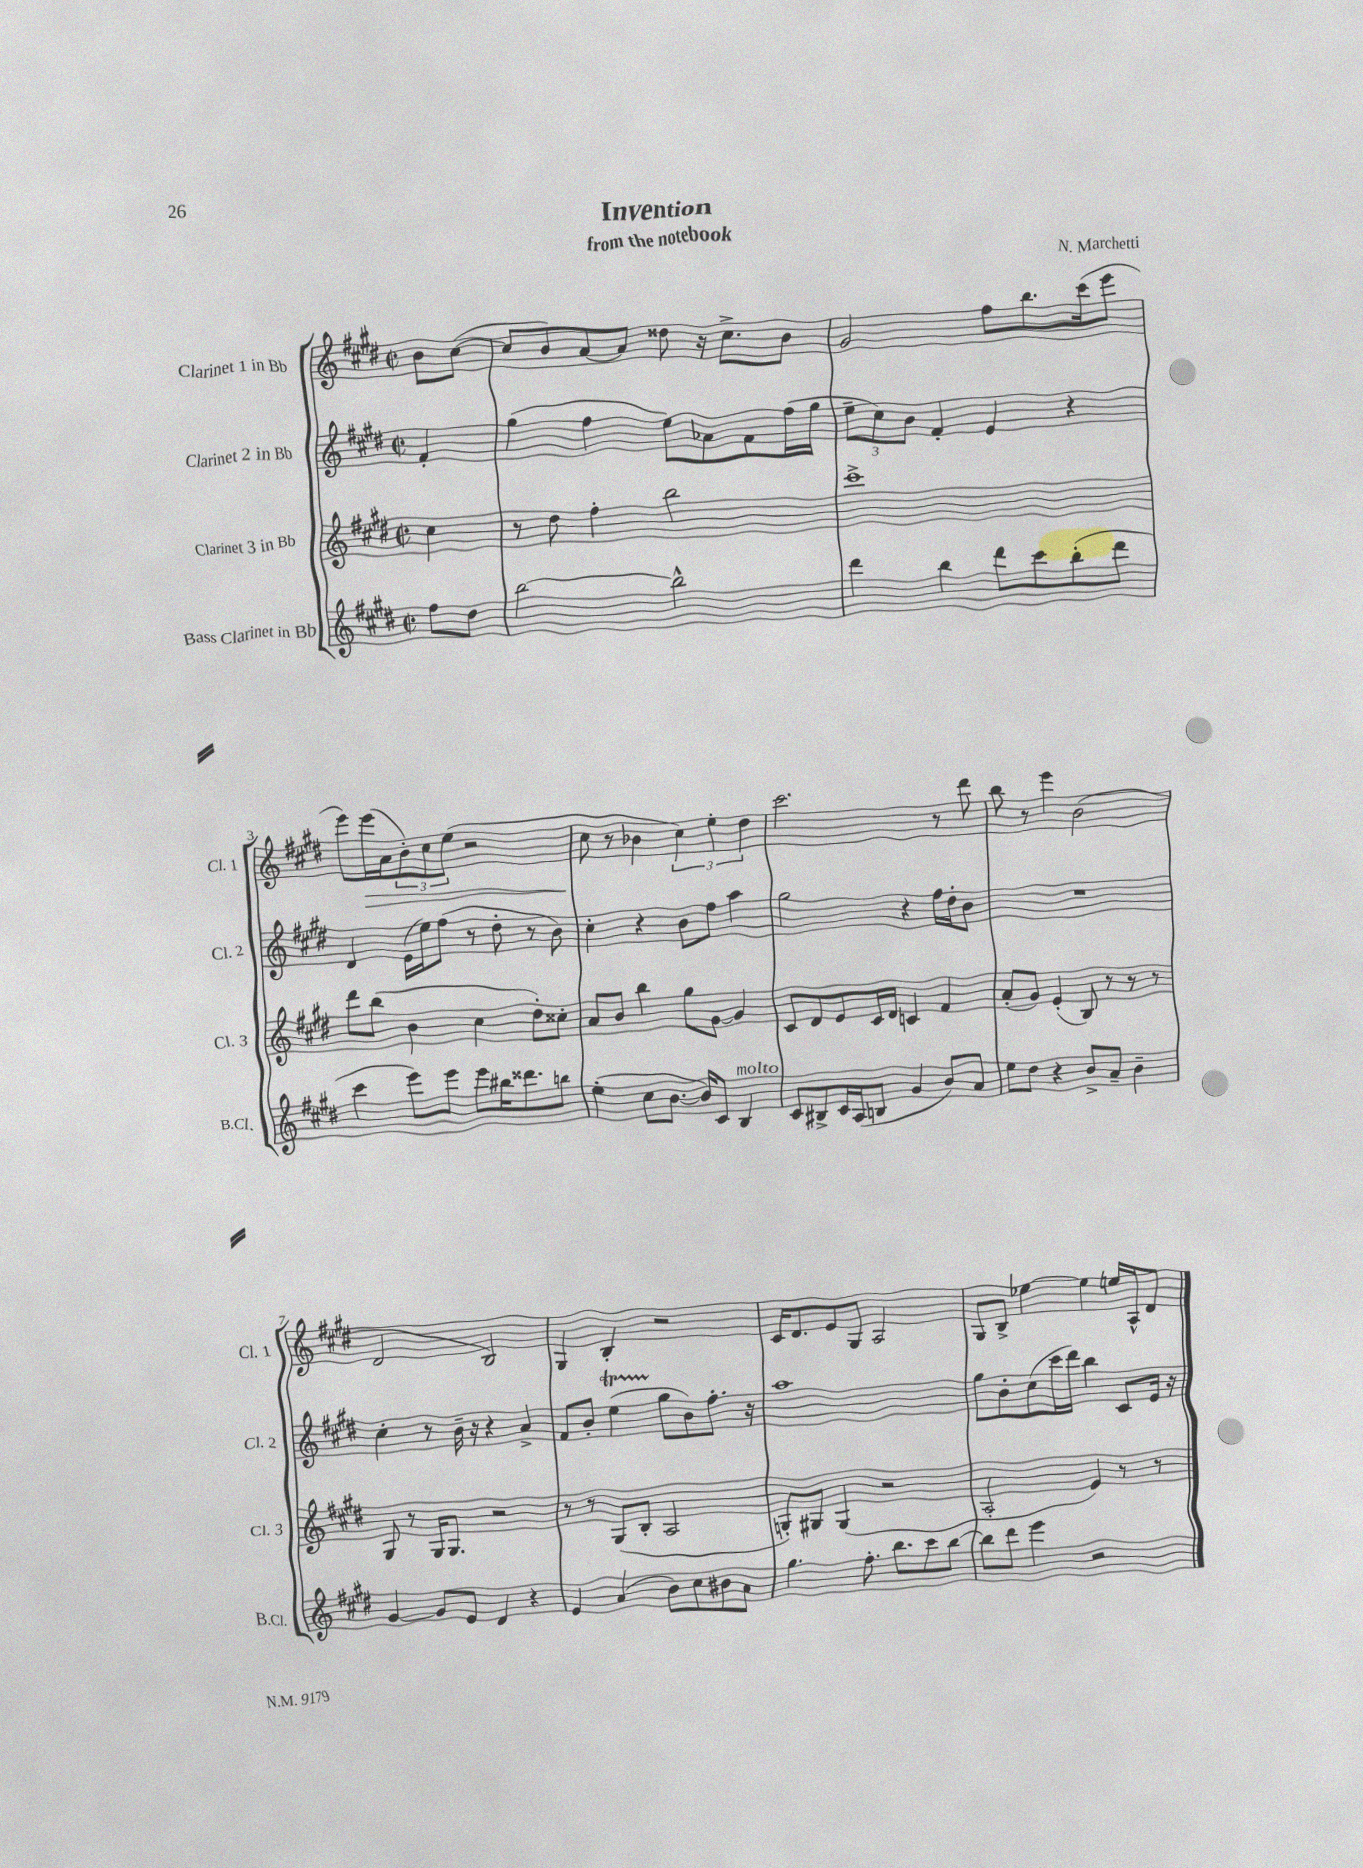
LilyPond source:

\header { title = "Invention" composer = "N. Marchetti" subtitle = "from the notebook" }
<<
\new StaffGroup <<
\new Staff = "s0" \with { instrumentName = "Clarinet 1 in Bb" shortInstrumentName = "Cl. 1" } {
    \clef treble \key e \major \defaultTimeSignature \time 2/2 \partial 4
    b'8 cis''8~( |
    cis''8 b'8) a'8~ a'8 disis''8 r16 cis''8.-> b'8 |
    gis'2 fis''8 b''8. cis'''16( e'''8 |
    e'''8) e'''16\>( a'16 \tuplet 3/2 { b'8-.) cis''8 e''8( } r2 |
    cis''8\! r8 bes'4 \tuplet 3/2 { cis''4) e''4-. dis''4 } |
    cis'''2. r8 dis'''8 |
    b''8 r8 e'''4 b'2( |
    dis'2 b2) |
    gis4 b4-. r2 |
    cis'16 dis'8. e'8 gis8 a2 |
    gis8 b8-> ees''4~ ees''4 e''16 a16-^ dis'8 \bar "|." |
}
\new Staff = "s1" \with { instrumentName = "Clarinet 2 in Bb" shortInstrumentName = "Cl. 2" } {
    \clef treble \key e \major \defaultTimeSignature \time 2/2 \partial 4
    fis'4-. |
    gis''4( fis''4 e''8) aes'8 fis'8 fis''16( gis''16 |
    \tuplet 3/2 { e''8-- cis''8) b'8 } fis'4-. e'4 r4 |
    dis'4 e'16( e''16) fis''8( r8 dis''8-. r8 b'8) |
    cis''4-. r4 b'8 fis''8 a''4 |
    gis''2 r4 fis''16 dis''16-. b'8 |
    R1 |
    cis''4-. r8 b'16-- r16 r4 a'4-> |
    fis'8 b'8-. e''4\startTrillSpan( gis''8\stopTrillSpan b'8) fis''8.-. r16 |
    a''1 |
    gis''8 b'8-. cis''8( cis'''16 dis'''16) b''4 cis'8 e'16 r16 \bar "|." |
}
\new Staff = "s2" \with { instrumentName = "Clarinet 3 in Bb" shortInstrumentName = "Cl. 3" } {
    \clef treble \key e \major \defaultTimeSignature \time 2/2 \partial 4
    cis''4 |
    r8 dis''8 fis''4-. b''2 |
    cis'''1-> |
    dis'''8 b''8( b'4 cis''4 dis''8-.) cisis''8-. |
    a'8 b'8 b''4 gis''8 gis'8~ gis'4 |
    cis'8 dis'8 e'8 cis'16 dis'16 c'4 fis'4 |
    a'8-.( gis'8) e'4-.( b8) r8 r8 r8 |
    gis8 r8 gis16 gis8. r2 |
    r8 r8 gis8( b8-. a2 |
    g8-.) gis8 gis4( r2 |
    a2-. e'4) r8 r8 \bar "|." |
}
\new Staff = "s3" \with { instrumentName = "Bass Clarinet in Bb" shortInstrumentName = "B.Cl." } {
    \clef treble \key e \major \defaultTimeSignature \time 2/2 \partial 4
    fis''8 dis''8 |
    b''2~ b''2-^ |
    dis'''4 b''4 dis'''8 cis'''8 b''8-.( dis'''8 |
    cis'''4 e'''8) e'''8 e'''8 bis''16 disis'''8. b''8 |
    e''4-.( cis''8 b'8.~ b'16) cis'8 b4^\markup { \italic "molto" } |
    cis'8 bis8-> cis'16 a16( b8 gis'4 b'8) a'8 |
    e''8 dis''8 r4 b'8-> a'8-- b'4-- |
    gis'4~ gis'8 e'8 dis'4 r4 |
    e'4 a'4( b'8) cis''8 bis'8 a'8 |
    gis''4. fis''8.-. b''8. cis'''8 b''8~ |
    b''8 dis'''8 e'''4 r2 \bar "|." |
}
>>
>>
